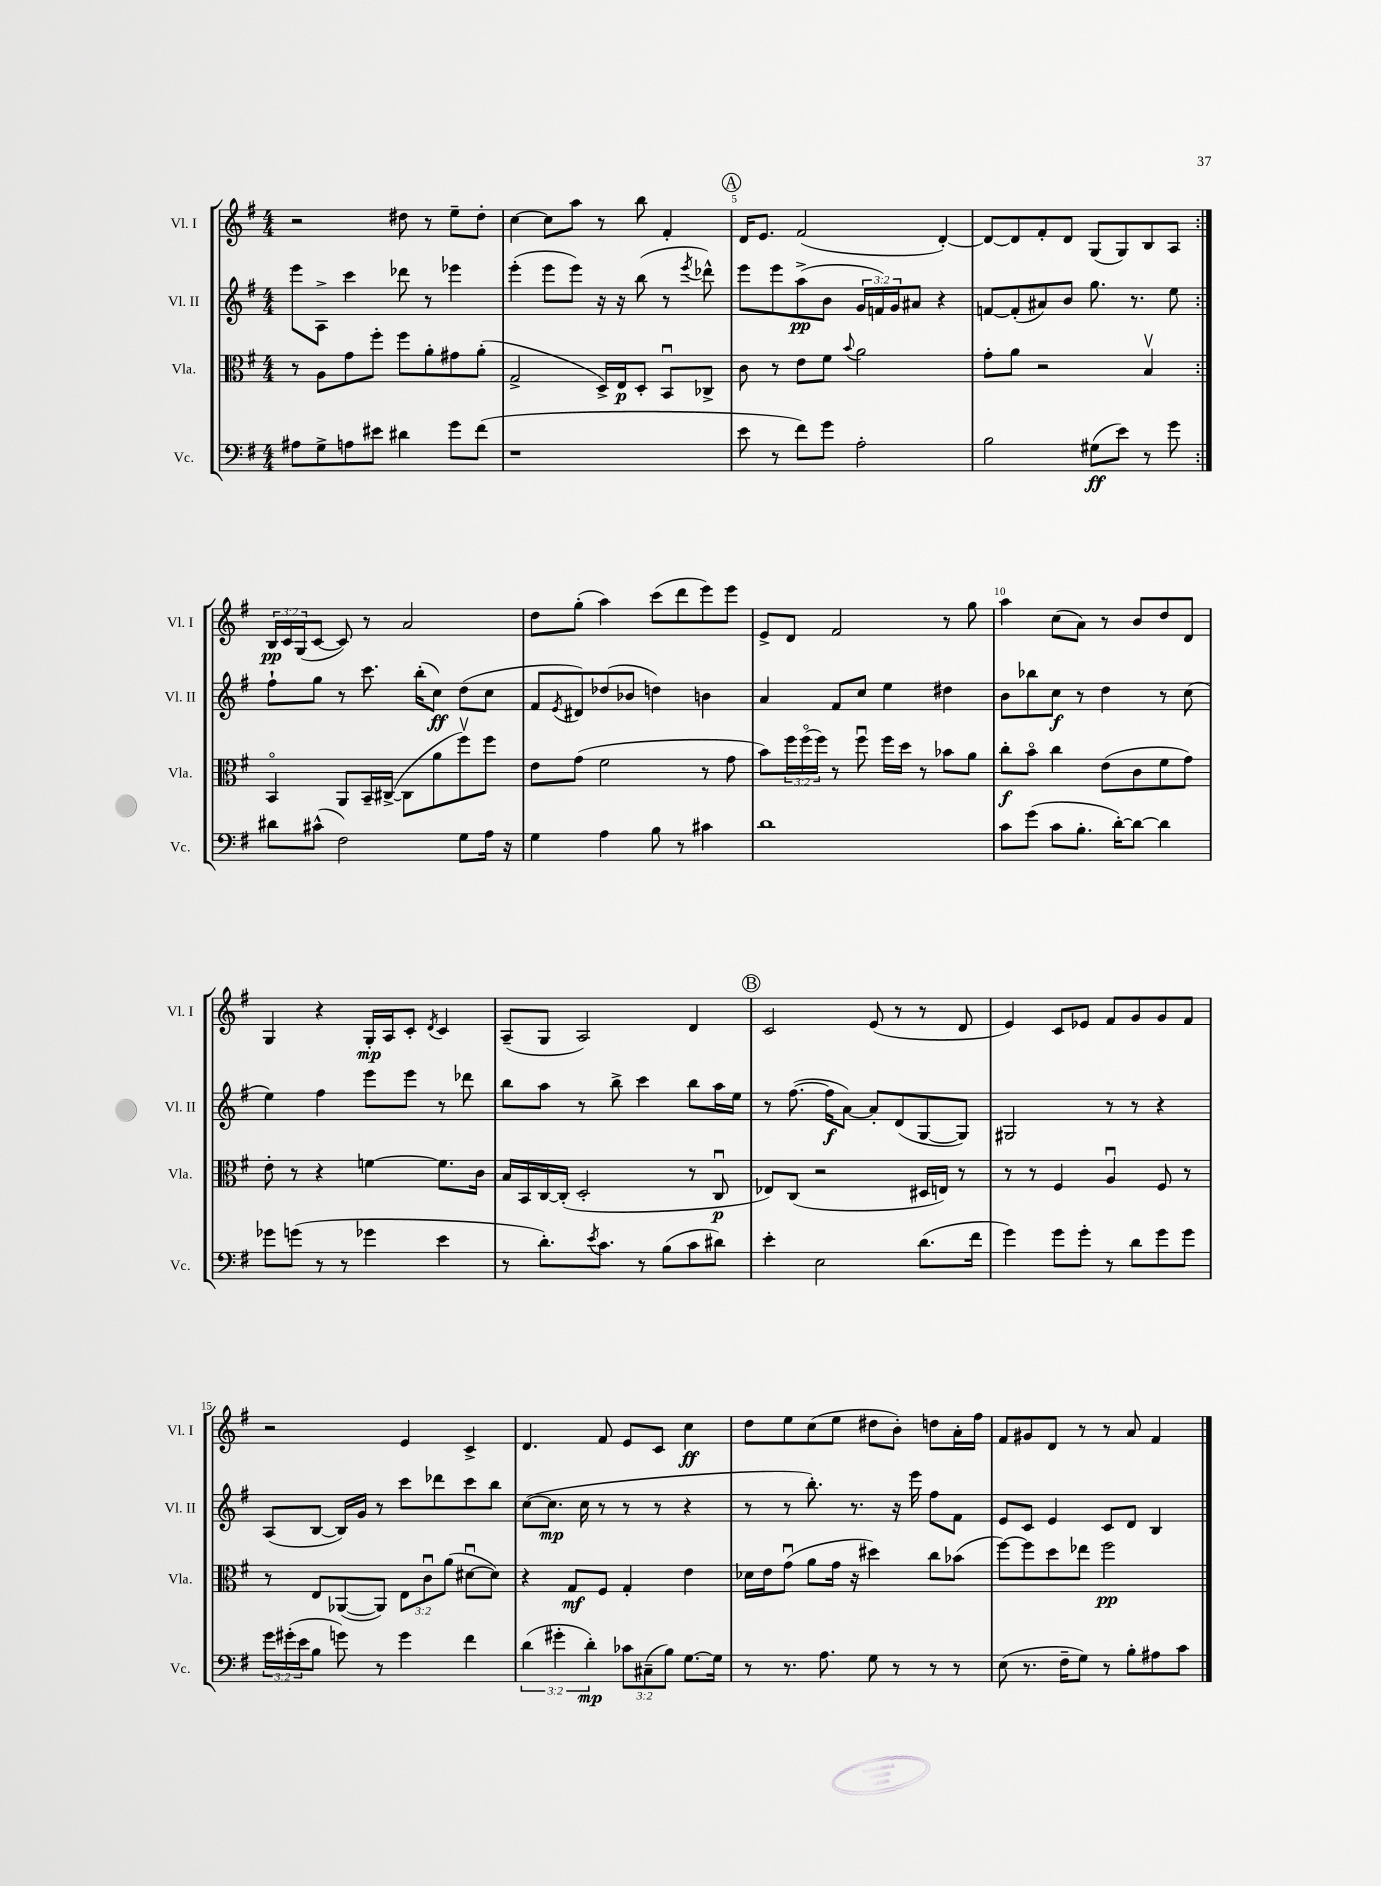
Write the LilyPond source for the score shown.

<<
\new StaffGroup <<
\new Staff = "s0" \with { instrumentName = "Vl. I" shortInstrumentName = "Vl. I" } {
    \clef treble \key g \major \numericTimeSignature \time 4/4 \override Staff.TupletNumber.text = #tuplet-number::calc-fraction-text
    \repeat volta 2 { r2 dis''8 r8 e''8-- dis''8-. |
    c''4~ c''8 a''8 r8 b''8 fis'4-. |
    \mark \markup { \circle "A" } d'16 e'8. fis'2( d'4~-.) |
    d'8~ d'8 fis'8-. d'8 g8( g8) b8 a8 | }
    \tuplet 3/2 { b16\pp c'16 g16( } c'8~ c'8) r8 a'2 |
    d''8 g''8-.( a''4) c'''8( d'''8 e'''8) e'''8 |
    e'8-> d'8 fis'2 r8 g''8 |
    a''4 c''8( a'8) r8 b'8 d''8 d'8 |
    g4 r4 g16-.\mp a16 c'8-. \acciaccatura { d'8 } c'4 |
    a8--( g8 a2) d'4 |
    \mark \markup { \circle "B" } c'2 e'8( r8 r8 d'8 |
    e'4) c'8 ees'8 fis'8 g'8 g'8 fis'8 |
    r2 e'4 c'4-> |
    d'4. fis'8 e'8 c'8 c''4\ff |
    d''8 e''8 c''8( e''8 dis''8 b'8-.) d''8 a'16-. fis''16 |
    fis'8 gis'8 d'8 r8 r8 a'8 fis'4 \bar "|." |
}
\new Staff = "s1" \with { instrumentName = "Vl. II" shortInstrumentName = "Vl. II" } {
    \clef treble \key g \major \numericTimeSignature \time 4/4 \override Staff.TupletNumber.text = #tuplet-number::calc-fraction-text
    \repeat volta 2 { e'''8 a8-> c'''4 des'''8 r8 ees'''4 |
    e'''4-.( e'''8 e'''8) r16 r16 b''8( r8 \acciaccatura { e'''8 } des'''8-^) |
    \mark \markup { \circle "A" } e'''8 e'''8 a''8->\pp( b'8 \tuplet 3/2 { g'16 f'16) g'16 } ais'8 r4 |
    f'8~ f'8-.( ais'8) b'8 g''8. r8. e''8 | }
    fis''8-! g''8 r8 c'''8. b''16-.( c''8\ff) d''8( c''8 |
    fis'8 \acciaccatura { e'8 } dis'8) des''8( bes'8 d''4) b'4 |
    a'4 fis'8 c''8 e''4 dis''4 |
    b'8 bes''8 c''8\f r8 d''4 r8 c''8( |
    e''4) fis''4 e'''8 e'''8 r8 des'''8 |
    b''8 a''8 r8 b''8-> c'''4 b''8 a''16 e''16 |
    \mark \markup { \circle "B" } r8 fis''8.~( fis''16\f a'8~) a'8-. d'8( g8~ g8) |
    gis2 r8 r8 r4 |
    a8( b8~ b16) g'16 r8 c'''8 des'''8 c'''8 b''8 |
    c''8~( c''8.\mp c''16 r8 r8 r8 r4 |
    r8 r8 b''8.-.) r8. r16 e'''16 fis''8 fis'8 |
    e'8 c'8 e'4 c'8 d'8 b4 \bar "|." |
}
\new Staff = "s2" \with { instrumentName = "Vla." shortInstrumentName = "Vla." } {
    \clef alto \key g \major \numericTimeSignature \time 4/4 \override Staff.TupletNumber.text = #tuplet-number::calc-fraction-text
    \repeat volta 2 { r8 a8 g'8 fis''8-. fis''8 a'8-. gis'8 a'8-.( |
    g2-> d16->) e16\p d8-. b,8\downbow ces8-> |
    \mark \markup { \circle "A" } c'8 r8 e'8 fis'8 \appoggiatura { b'8 } a'2 |
    g'8-. a'8 r2 b4\upbow | }
    b,4\flageolet a,8 b,16-- cis16~->( cis8 a'8 fis''8\upbow) fis''8 |
    e'8 g'8( fis'2 r8 g'8 |
    b'8) \tuplet 3/2 { fis''16 fis''16\flageolet( fis''16) } r8 fis''8\downbow fis''16 d''16 r8 bes'8 a'8 |
    c''8-.\f b'8\flageolet c''4 e'8( c'8 fis'8 g'8) |
    e'8-. r8 r4 f'4~ f'8. c'16 |
    b16 b,16 c16~ c16-.( d2-. r8 c8\downbow\p |
    \mark \markup { \circle "B" } ees8) c8( r2 dis16 e16) r8 |
    r8 r8 fis4 a4\downbow fis8 r8 |
    r8 e8 aes,8~( aes,8) \tuplet 3/2 { e8 c'8\downbow a'8( } dis'8~\downbow dis'8) |
    r4 g8\mf fis8 g4-. e'4 |
    des'16 e'16 g'8\downbow( a'8 g'16 r16 dis''4) c''8 bes'8( |
    fis''8~) fis''8 d''8 ees''8 fis''2\pp \bar "|." |
}
\new Staff = "s3" \with { instrumentName = "Vc." shortInstrumentName = "Vc." } {
    \clef bass \key g \major \numericTimeSignature \time 4/4 \override Staff.TupletNumber.text = #tuplet-number::calc-fraction-text
    \repeat volta 2 { ais8 g8-> a8 eis'8 dis'4 g'8 fis'8( |
    r1 |
    \mark \markup { \circle "A" } e'8 r8 fis'8) g'8 a2-. |
    b2 gis8\ff( e'8) r8 g'8 | }
    dis'8 cis'8-^( fis2) g8 a16 r16 |
    g4 a4 b8 r8 cis'4 |
    d'1 |
    c'8 g'8( c'8 b8.-. d'16~-.) d'8~ d'4 |
    ges'8 g'8( r8 r8 ges'4 e'4 |
    r8 d'8.-.) \acciaccatura { e'8 } c'8. r8 b8( c'8 dis'8) |
    \mark \markup { \circle "B" } e'4-. e2 d'8.( fis'16 |
    g'4) g'8 g'8-. r8 d'8 g'8 g'8 |
    \tuplet 3/2 { g'16 gis'16-.( e'16 } b8 g'8) r8 g'4 fis'4 |
    \tuplet 3/2 { d'4( gis'4-. d'4-.\mp) } \tuplet 3/2 { ces'8 cis8--( b8) } g8.~ g16 |
    r8 r8. a8. g8 r8 r8 r8 |
    e8( r8. fis16-- g8) r8 b8-. ais8 c'8 \bar "|." |
}
>>
>>
\layout { \context { \Score currentBarNumber = #3 \override BarNumber.break-visibility = ##(#f #t #t) barNumberVisibility = #(every-nth-bar-number-visible 5) } }
